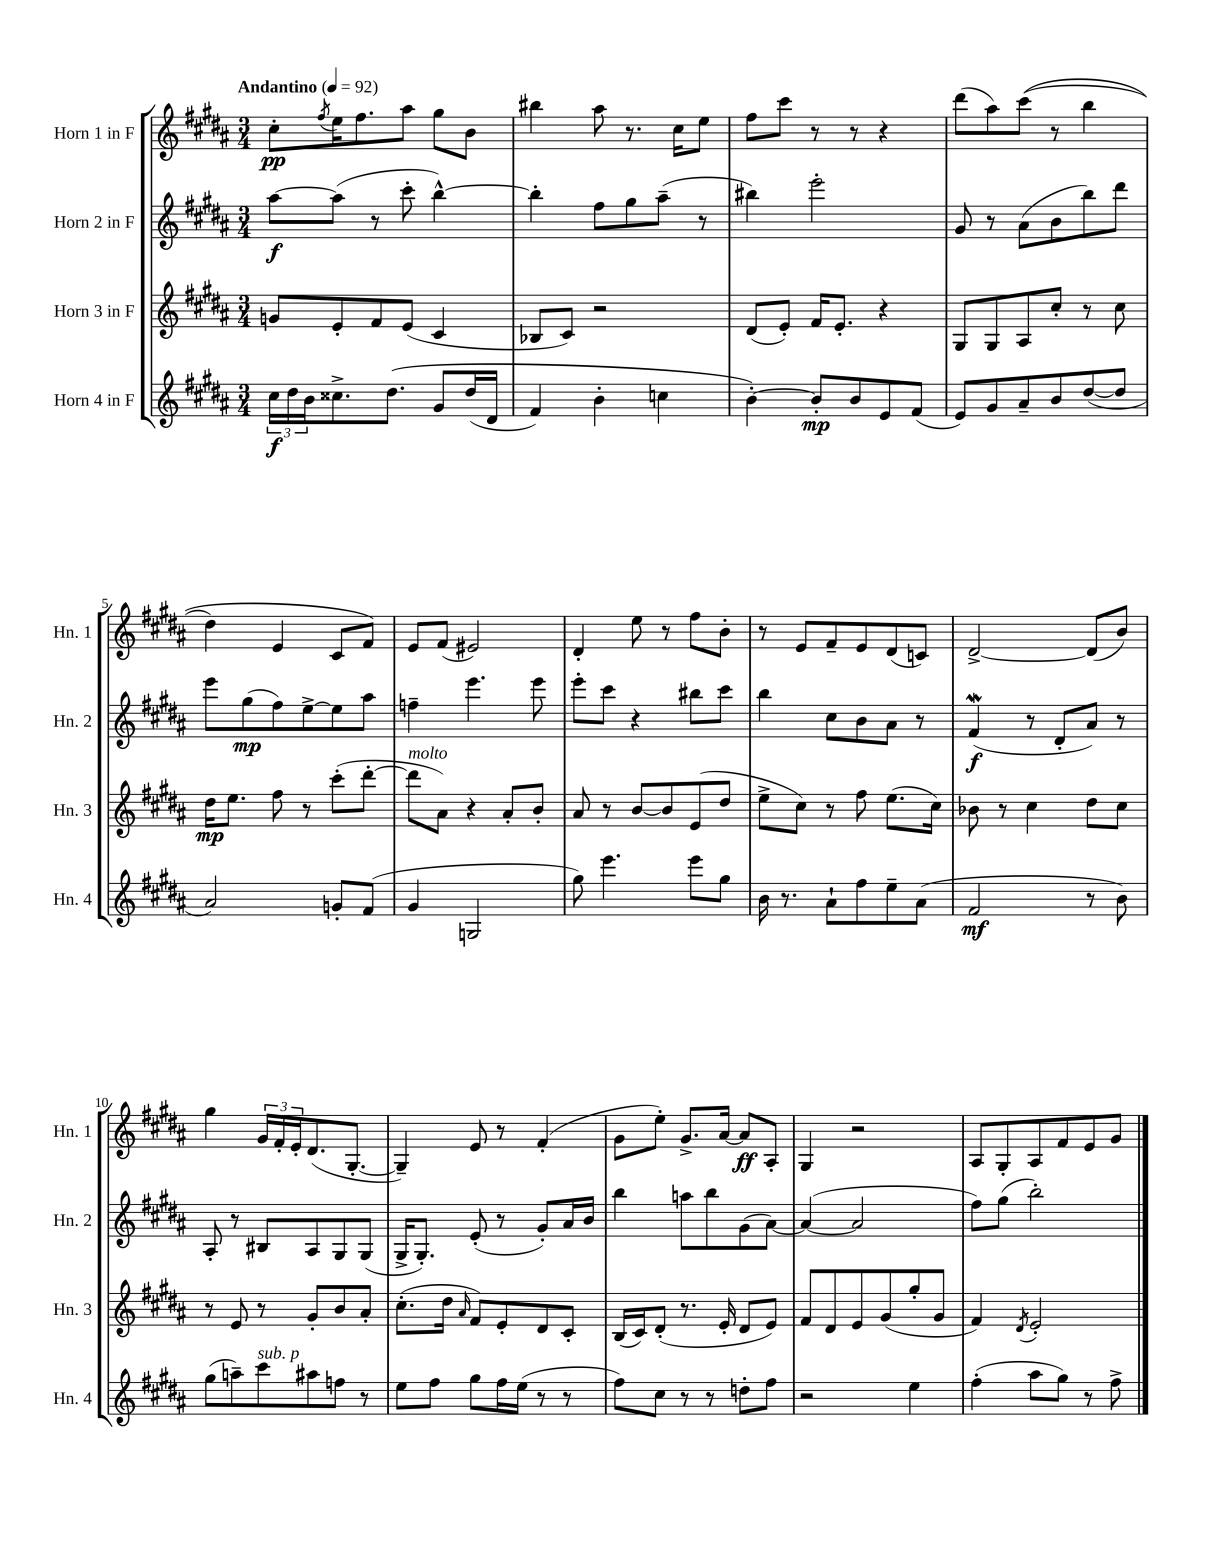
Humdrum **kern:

**kern	**kern	**kern	**kern
*staff4	*staff3	*staff2	*staff1
*clefG2	*clefG2	*clefG2	*clefG2
*k[f#c#g#d#a#]	*k[f#c#g#d#a#]	*k[f#c#g#d#a#]	*k[f#c#g#d#a#]
*M3/4	*M3/4	*M3/4	*M3/4
*MM92	*MM92	*MM92	*MM92
24cc#\LL	8g/L	[8aa#\L	8cc#'\L
24dd#\	.	.	.
24b\J	.	.	.
.	.	.	8qff#/
8.cc##^\	8e'/	(8aa#\]J	16ee\K
.	.	.	8.ff#\
.	8f#/	8r	.
&(8.dd#\J	.	.	.
.	(8e/J	8ccc#'\	8aa#\J
8g#/L	4c#/	[4bb^^\)	8gg#\L
(16dd#/L	.	.	8b\J
16d#/JJ	.	.	.
=	=	=	=
4f#/)	8B-/L	4bb'\]	4bb#\
.	8c#/J)	.	.
4b'\	2r	8ff#\L	8aa#\
.	.	8gg#\	8.r
4cc\	.	(8aa#~\J	.
.	.	.	16cc#\LK
.	.	8r	8ee\J
=	=	=	=
[4b'\&)	(8d#/L	4bb#\)	8ff#\L
.	8e'/J)	.	8ccc#\J
8b'/]L	16f#/LK	2eee'\	8r
.	8.e'/J	.	.
8b/	.	.	8r
8e/	4r	.	4r
(8f#/J	.	.	.
=	=	=	=
8e/L)	8G#/L	8g#/	(8ddd#\L
8g#/	8G#/	8r	8aa#\)
8a#~/	8A#/	(8a#\L	&((8ccc#\J
8b/	8cc#'/J	8b\	8r
([8dd#/	8r	8bb\)	4bb\
8dd#/]J	8cc#\	8ddd#\J	.
=	=	=	=
2a#/)	16dd#\LK	8eee\L	4dd#\)
.	8.ee\J	.	.
.	.	(8gg#\	.
.	8ff#\	8ff#\)	4e/
.	8r	[8ee^\	.
8g'/L	(8ccc#'\L	8ee\]	8c#/L
(8f#/J	[8ddd#'\J	8aa#\J	8f#/J&)
=	=	=	=
4g#/	8ddd#\]L	4ff~\	8e/L
.	8a#\J)	.	(8f#/J
2G/	4r	4.eee\	2e#/)
.	8a#'/L	.	.
.	8b'/J	8eee\	.
=	=	=	=
8gg#\)	8a#/	8eee'\L	4d#'/
4.eee\	8r	8ccc#\J	.
.	[8b/L	4r	8ee\
.	8b/]	.	8r
8eee\L	(8e/	8bb#\L	8ff#\L
8gg#\J	8dd#/J	8ccc#\J	8b'\J
=	=	=	=
16b\	8ee^\L	4bb\	8r
8.r	.	.	.
.	8cc#\J)	.	8e/L
8a#`\L	8r	8cc#\L	8f#~/
8ff#\	8ff#\	8b\	8e/
8ee~\	(8.ee\L	8a#\J	(8d#/
(8a#\J	.	8r	8c/J)
.	16cc#\Jk)	.	.
=	=	=	=
2f#/	8b-\	(4f#/	[2d#^/
.	8r	.	.
.	4cc#\	8r	.
.	.	8d#'/L	.
8r	8dd#\L	8a#/J)	(8d#/]L
8b\)	8cc#\J	8r	8b/J)
=	=	=	=
(8gg#\L	8r	8A#'/	4gg#\
8aa~\)	8e/	8r	.
8ccc#\	8r	8B#/L	24g#/LL
.	.	.	24f#'/
.	.	.	24e'/J
8aa#\	8g#'/L	8A#/	(8.d#/
8ff\J	8b/	8G#/	.
.	.	.	[8.G#'/J
8r	8a#'/J	(8G#/J	.
=	=	=	=
8ee\L	(8.cc#'\L	16G#^/LK	4G#~/])
.	.	8.G#'/J)	.
8ff#\J	.	.	.
.	16dd#\Jk	.	.
.	16qqa#/	.	.
8gg#\L	8f#/L)	(8e'/	8e/
16ff#\L	8e'/	8r	8r
(16ee\JJ	.	.	.
8r	8d#/	8g#'/L)	(4f#'/
8r	8c#'/J	16a#/L	.
.	.	16b/JJ	.
=	=	=	=
8ff#\L)	(16B/LL	4bb\	8g#\L
.	16c#/J)	.	.
8cc#\J	(8d#'/J	.	8ee'\J)
8r	8.r	8aa\L	8.g#^/L
8r	.	8bb\	.
.	16e'/	.	[16a#/Jk
8dd'\L	8d#/L	(8g#\	8a#/]L
8ff#\J	8e/J)	[8a#\J)	8A#'/J
=	=	=	=
2r	8f#/L	(4a#/_	4G#/
.	8d#/	.	.
.	8e/	2a#/]	2r
.	(8g#/	.	.
4ee\	8gg#'/	.	.
.	8g#/J	.	.
=	=	=	=
(4ff#'\	4f#/)	8ff#\L)	8A#/L
.	.	(8gg#\J	8G#'/
.	8qd#/	.	.
8aa#\L	2e'/	2bb'\)	8A#/
8gg#\J)	.	.	8f#/
8r	.	.	8e/
8ff#^\	.	.	8g#/J
==	==	==	==
*-	*-	*-	*-
